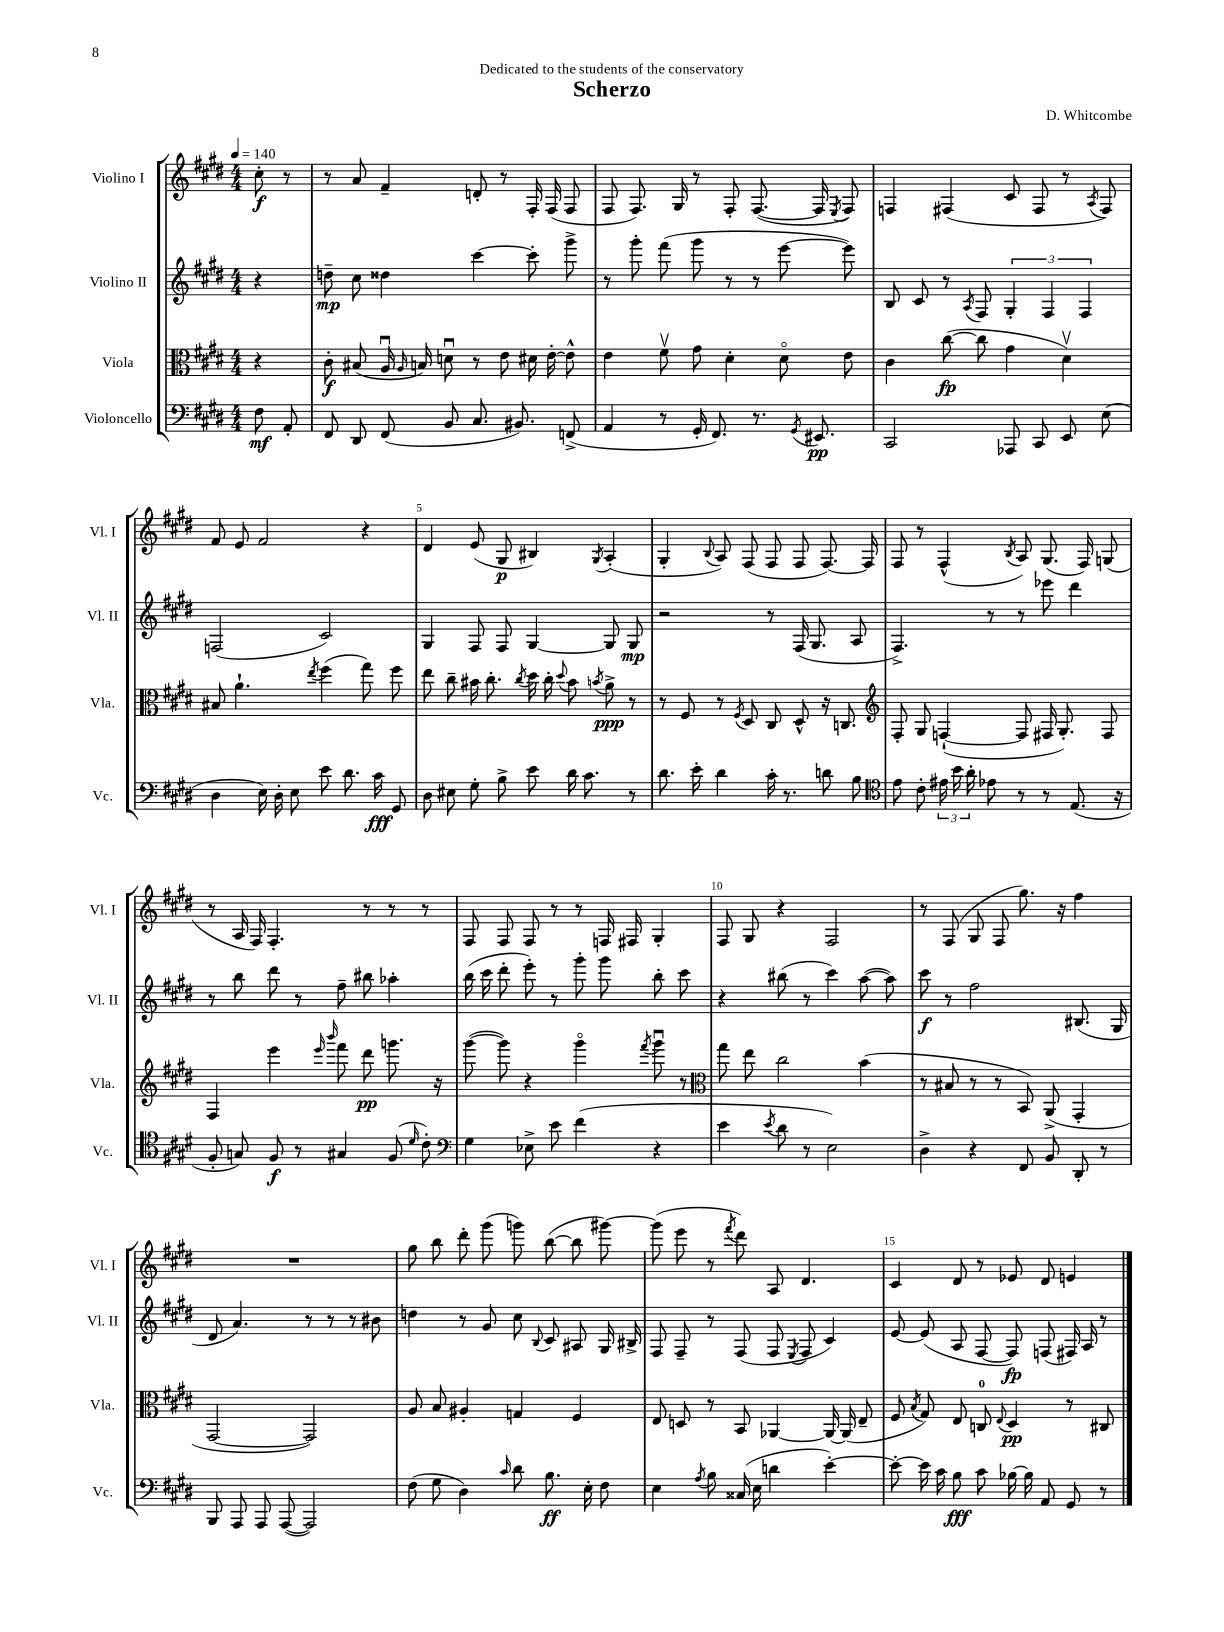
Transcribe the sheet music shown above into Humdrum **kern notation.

**kern	**dynam	**kern	**dynam	**kern	**dynam	**kern	**dynam
*part4	*part4	*part3	*part3	*part2	*part2	*part1	*part1
*staff4	*staff4	*staff3	*staff3	*staff2	*staff2	*staff1	*staff1
*I"Violoncello	*	*I"Viola	*	*I"Violino II	*	*I"Violino I	*
*I'Vc.	*	*I'Vla.	*	*I'Vl. II	*	*I'Vl. I	*
*clefF4	*	*clefC3	*	*clefG2	*	*clefG2	*
*k[f#c#g#d#]	*	*k[f#c#g#d#]	*	*k[f#c#g#d#]	*	*k[f#c#g#d#]	*
*M4/4	*	*M4/4	*	*M4/4	*	*M4/4	*
*MM140	*	*MM140	*	*MM140	*	*MM140	*
=	=	=	=	=	=	=	=
8F#\	mf	4r	.	4r	.	8cc#'\	f
8AA'/	.	.	.	.	.	8r	.
=1	=1	=1	=1	=1	=1	=1	=1
8FF#/	.	8c#'\	f	8ddn~\	mp	8r	.
8DD#/	.	(8B#X/	.	8cc#\	.	8a/	.
(8FF#/	.	16Au/	.	4dd##X\	.	4f#~/	.
.	.	16qqA/	.	.	.	.	.
.	.	16Bn/)	.	.	.	.	.
8BB/	.	8dnu\	.	.	.	.	.
8.C#/	.	8r	.	[4ccc#\	.	8dn'/	.
.	.	8e\	.	.	.	8r	.
8.BB#X/)	.	.	.	.	.	.	.
.	.	16d#X\	.	8ccc#'\]	.	16F#'/	.
.	.	[16e'\	.	.	.	(16F#/	.
(8FFn^/	.	8e^^\]	.	8ggg#^\	.	8F#/	.
=2	=2	=2	=2	=2	=2	=2	=2
4AA/	.	4e\	.	8r	.	8F#/	.
.	.	.	.	8ggg#'\	.	8.F#/)	.
8r	.	8f#v\	.	(8fff#\	.	.	.
.	.	.	.	.	.	16G#/	.
16GG#'/	.	8g#\	.	8ggg#\	.	8r	.
8.FF#/)	.	.	.	.	.	.	.
.	.	4d#'\	.	8r	.	8F#'/	.
8.r	.	.	.	8r	.	([8.F#/	.
.	.	8d#\	.	[8eee\	.	.	.
8qGG#/	.	.	.	.	.	.	.
8.EE#X/	pp	.	.	.	.	16F#/]	.
.	.	.	.	.	.	8qE/	.
.	.	8e\	.	8eee\])	.	8F#/)	.
=3	=3	=3	=3	=3	=3	=3	=3
2CC#/	.	4c#\	.	8B/	.	4Fn/	.
.	.	.	.	8c#/	.	.	.
.	.	([8cc#\	fp	8r	.	(4F#X/	.
.	.	.	.	8qA/	.	.	.
.	.	8cc#\]	.	8F#/	.	.	.
8AAA-X/	.	4g#\	.	6G#'/	.	8c#/	.
8CC#/	.	.	.	.	.	8F#/	.
.	.	.	.	6F#/	.	.	.
8EE/	.	4d#v\)	.	.	.	8r	.
.	.	.	.	6F#/	.	.	.
.	.	.	.	.	.	8qA/	.
(8E\	.	.	.	.	.	8F#/)	.
!!LO:LB:g=z
=4	=4	=4	=4	=4	=4	=4	=4
4D#\	.	8B#X/	.	(2Fn/	.	8f#/	.
.	.	4.a`\	.	.	.	8e/	.
16E\)	.	.	.	.	.	2f#/	.
16D#'\	.	.	.	.	.	.	.
8E\	.	.	.	.	.	.	.
.	.	8qee/	.	.	.	.	.
8e\	.	(4ff#\	.	2c#/)	.	.	.
8.d#\	.	.	.	.	.	.	.
.	.	8gg#\)	.	.	.	4r	.
16c#\	fff	.	.	.	.	.	.
8GG#/	.	8ff#\	.	.	.	.	.
=5	=5	=5	=5	=5	=5	=5	=5
8D#\	.	8ee\	.	4G#/	.	4d#/	.
8E#X\	.	8cc#~\	.	.	.	.	.
8G#'\	.	16b#X\	.	8F#/	.	(8e/	.
.	.	8.cc#'\	.	.	.	.	.
8B^\	.	.	.	8F#/	.	8G#/	p
.	.	8qcc#/	.	.	.	.	.
8e\	.	16dd#\	.	[4G#/	.	4B#X/)	.
.	.	16cc#'\	.	.	.	.	.
.	.	8qqdd#/	.	.	.	.	.
16d#\	.	8b#\	.	.	.	.	.
8.c#\	.	.	.	.	.	.	.
.	.	8qbn/	.	.	.	8qG#/	.
.	.	8a^\	ppp	8G#/]	.	(4A'/	.
8r	.	8r	.	8G#/	mp	.	.
=6	=6	=6	=6	=6	=6	=6	=6
8.d#\	.	8r	.	2r	.	4G#'/	.
.	.	8F#/	.	.	.	.	.
16e'\	.	.	.	.	.	.	.
.	.	.	.	.	.	8qqB/	.
4d#\	.	8r	.	.	.	8A/)	.
.	.	8qF#/	.	.	.	.	.
.	.	8D#/	.	.	.	(8F#/	.
16c#'\	.	8C#/	.	8r	.	8F#/	.
8.r	.	.	.	.	.	.	.
.	.	8D#^^/	.	(16F#/	.	8F#/	.
.	.	.	.	8.G#/	.	.	.
8dn\	.	16r	.	.	.	[8.F#/)	.
.	.	8.Cn/	.	.	.	.	.
8B\	.	.	.	8A/	.	.	.
.	.	.	.	.	.	16F#/]	.
=7	=7	=7	=7	=7	=7	=7	=7
*clefC4	*	*clefG2	*	*	*	*	*
8e\	.	8F#'/	.	4.F#^/)	.	8F#/	.
8c#'\	.	8G#/	.	.	.	8r	.
24e#X\	.	([4Fn`/	.	.	.	(4F#^^/	.
24b\	.	.	.	.	.	.	.
24a'\	.	.	.	.	.	.	.
8e-X\	.	.	.	8r	.	.	.
.	.	.	.	.	.	8qB/	.
8r	.	8F/]	.	8r	.	8A/)	.
8r	.	16F#X/	.	8eee-X\	.	(8.G#/	.
.	.	8.G#'/)	.	.	.	.	.
(8.E/	.	.	.	4ddd#\	.	.	.
.	.	.	.	.	.	16F#/)	.
.	.	8F#/	.	.	.	(8Gn/	.
16r	.	.	.	.	.	.	.
!!LO:LB:g=z
=8	=8	=8	=8	=8	=8	=8	=8
8F#'/	.	4F#/	.	8r	.	8r	.
8Gn/)	.	.	.	8bb\	.	16A/	.
.	.	.	.	.	.	16F#/)	.
8F#/	f	4eee\	.	8ddd#\	.	4.F#'/	.
8r	.	.	.	8r	.	.	.
.	.	16qqeee/	.	.	.	.	.
.	.	16qqbbb/	.	.	.	.	.
4G#X/	.	8fff#\	.	8ff#~\	.	.	.
.	.	8ddd#\	pp	8bb#X\	.	8r	.
(8F#/	.	8.gggn\	.	4aa-X'\	.	8r	.
16qqd#/	.	.	.	.	.	.	.
8c#'\)	.	.	.	.	.	8r	.
.	.	16r	.	.	.	.	.
=9	=9	=9	=9	=9	=9	=9	=9
*clefF4	*	*	*	*	*	*	*
4G#\	.	([8ggg#\	.	(16bb\	.	8F#/	.
.	.	.	.	16ccc#\	.	.	.
.	.	8ggg#\])	.	8ddd#'\	.	8F#/	.
8E-X^\	.	4r	.	8eee'\)	.	8F#/	.
8e\	.	.	.	8r	.	8r	.
(4f#\	.	4ggg#\	.	8ggg#'\	.	8r	.
.	.	.	.	8ggg#\	.	16Fn/	.
.	.	.	.	.	.	16F#X/	.
.	.	8qfff#/	.	.	.	.	.
4r	.	8ggg#u\	.	8bb'\	.	4G#'/	.
.	.	8r	.	8ccc#\	.	.	.
=10	=10	=10	=10	=10	=10	=10	=10
*	*	*clefC3	*	*	*	*	*
4e\	.	8gg#\	.	4r	.	8F#/	.
.	.	8ee\	.	.	.	8G#/	.
8qe/	.	.	.	.	.	.	.
8d#\	.	2cc#\	.	(8bb#X\	.	4r	.
8r	.	.	.	8r	.	.	.
2E\)	.	.	.	4ccc#\)	.	2F#/	.
.	.	(4b\	.	([8aa\	.	.	.
.	.	.	.	8aa\])	.	.	.
=11	=11	=11	=11	=11	=11	=11	=11
4D#^\	.	8r	.	8ccc#\	f	8r	.
.	.	8B#X/	.	8r	.	(8F#/	.
4r	.	8r	.	2ff#\	.	8G#/	.
.	.	8r	.	.	.	8F#/	.
8FF#/	.	8BB/)	.	.	.	8.gg#\)	.
8BB/	.	(8AA^/	.	.	.	.	.
.	.	.	.	.	.	16r	.
8DD#'/	.	4GG#'/	.	(8.B#X/	.	4ff#\	.
8r	.	.	.	.	.	.	.
.	.	.	.	16G#/	.	.	.
!!LO:LB:g=z
=12	=12	=12	=12	=12	=12	=12	=12
8BBB/	.	[2GG#/	.	8d#/	.	1r	.
8AAA/	.	.	.	4.a/)	.	.	.
8AAA/	.	.	.	.	.	.	.
([8AAA/	.	.	.	.	.	.	.
2AAA/])	.	2GG#/])	.	8r	.	.	.
.	.	.	.	8r	.	.	.
.	.	.	.	8r	.	.	.
.	.	.	.	8b#X\	.	.	.
=13	=13	=13	=13	=13	=13	=13	=13
(8F#\	.	8A/	.	4ddn\	.	8gg#\	.
8G#\	.	8B/	.	.	.	8bb\	.
4D#\)	.	4A#X'/	.	8r	.	8ddd#'\	.
.	.	.	.	8g#/	.	(8ggg#\	.
16qqc#/	.	.	.	.	.	.	.
8d#\	.	4Gn/	.	8cc#\	.	8gggn\)	.
.	.	.	.	8qqB/	.	.	.
8.B\	ff	.	.	8c#/	.	([8bb\	.
.	.	4F#/	.	8A#X/	.	8bb\]	.
16E'\	.	.	.	.	.	.	.
8F#\	.	.	.	16G#/	.	[8ggg#X\)	.
.	.	.	.	16B#X^/	.	.	.
=14	=14	=14	=14	=14	=14	=14	=14
4E\	.	8E/	.	8F#/	.	(8ggg#\]	.
.	.	8Dn/	.	8F#~/	.	8eee\	.
8qA/	.	.	.	.	.	.	.
8B\	.	8r	.	8r	.	8r	.
.	.	.	.	.	.	8qfff#/	.
(16C##X/	.	8BB/	.	(8F#/	.	8ddd#\)	.
16E\	.	.	.	.	.	.	.
4dn\	.	[4AA-X/	.	8F#/	.	8A/	.
.	.	.	.	8qE/	.	.	.
.	.	.	.	8F#/	.	4.d#/	.
[4e'\)	.	16AA-/_	.	4c#/)	.	.	.
.	.	(16AA-/]	.	.	.	.	.
.	.	8E~/	.	.	.	.	.
=15	=15	=15	=15	=15	=15	=15	=15
8e'\_	.	8F#/	.	[8e/	.	4c#/	.
.	.	8qB/	.	.	.	.	.
16e\]	.	8G#/)	.	(8e/]	.	.	.
16c#\	.	.	.	.	.	.	.
8B\	fff	8E/	.	8A/	.	8d#/	.
8c#\	.	8Cn/	.	[8F#/	.	8r	.
.	.	8qqE/	.	.	.	.	.
[16B-X\	.	4D#/	pp	8F#/])	fp	8e-X/	.
16B-\]	.	.	.	.	.	.	.
8AA/	.	.	.	(8Fn/	.	8d#/	.
8GG#/	.	8r	.	16F#X/)	.	4en/	.
.	.	.	.	16A/	.	.	.
8r	.	8C#X/	.	8r	.	.	.
==	==	==	==	==	==	==	==
*-	*-	*-	*-	*-	*-	*-	*-
